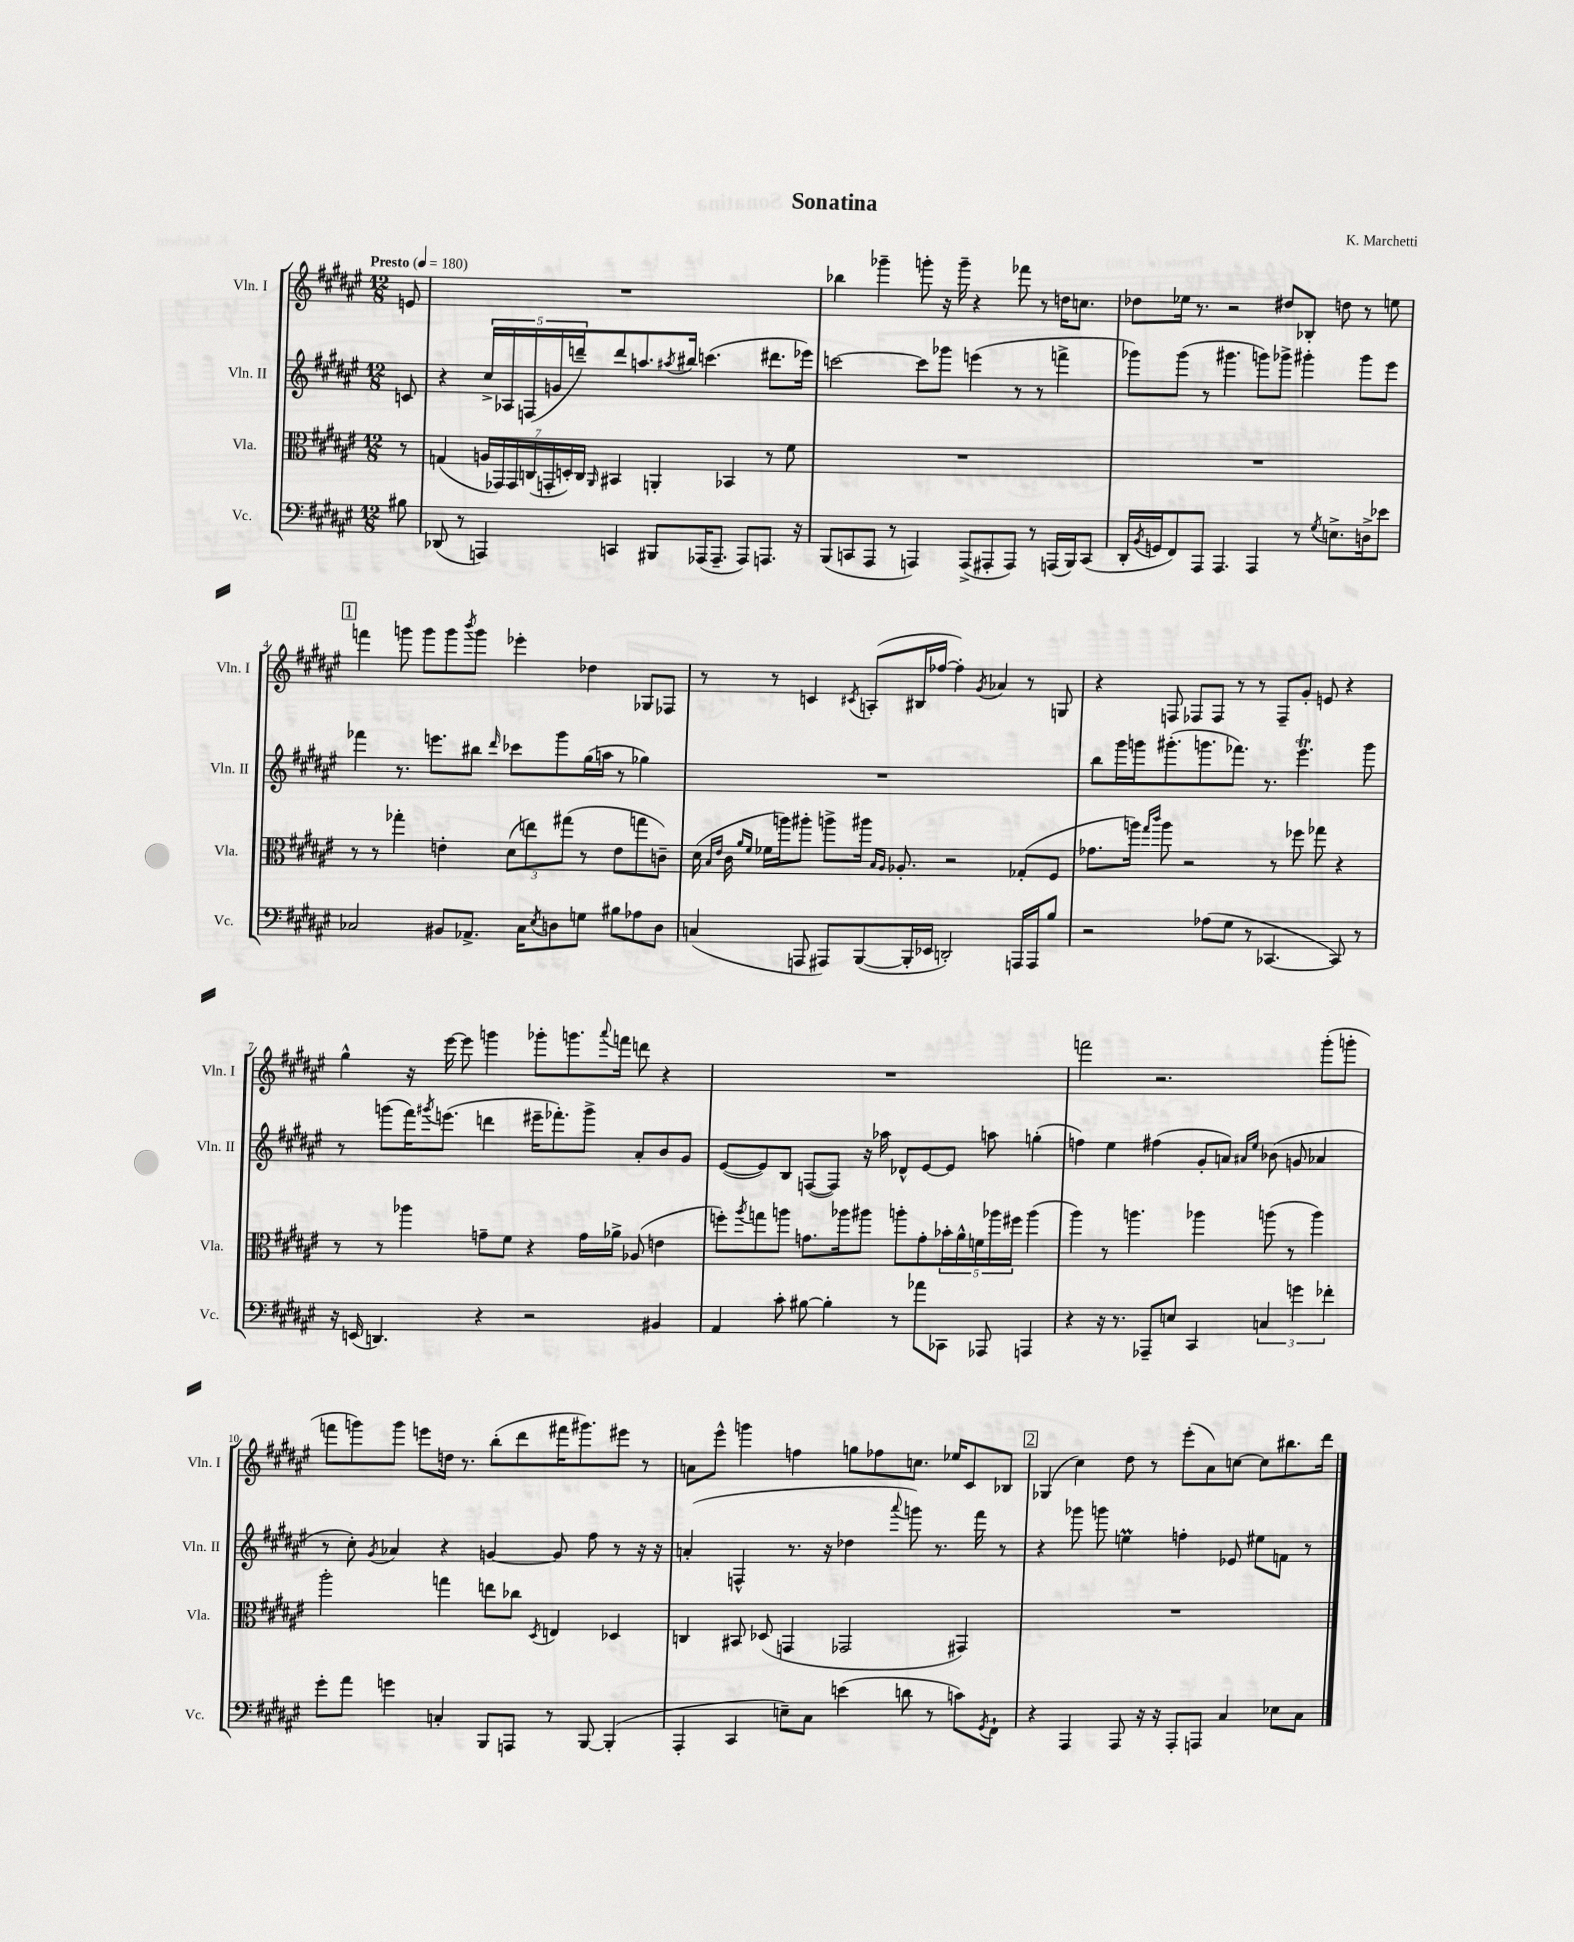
\header { title = "Sonatina" composer = "K. Marchetti" }
<<
\new StaffGroup <<
\new Staff = "s0" \with { instrumentName = "Vln. I" shortInstrumentName = "Vln. I" } {
    \clef treble \key fis \major \numericTimeSignature \time 12/8 \partial 8 \tempo "Presto" 4 = 180
    e'8 |
    R1. |
    bes''4 ges'''4-- g'''8-. r16 g'''16-- r4 fes'''8 r8 d''16 c''8. |
    des''8 ees''16 r8. r2 dis''8 bes8-. d''8 r8 e''8 |
    \mark \markup { \box "1" } f'''4 g'''8 g'''8 g'''8 \acciaccatura { b'''8 } g'''8 ees'''4-. des''4 ges8 fes8 |
    r8 r8 c'4 \acciaccatura { cis'8 } a8-.( bis16 fes''16~ fes''4-.) \acciaccatura { gis'8 } aes'4 r8 g8 |
    r4 f8 fes8 fes8 r8 r8 fes8-- gis'8-. e'8 r4 |
    gis''4-^ r16 eis'''16~ eis'''8 g'''4 ges'''8-. g'''8. \appoggiatura { ais'''8 } f'''16 d'''8 r4 |
    R1. |
    f'''2 r2. gis'''8-.( g'''8-. |
    f'''8 g'''8) g'''8 e'''8 d''16 r8. b''8-.( dis'''8 fis'''16 gis'''8.) eis'''8 r8 |
    a'8 eis'''8-^ g'''4 f''4 g''8 fes''8 c''8. ees''16 cis'8 bes8 |
    \mark \markup { \box "2" } ges4( cis''4) dis''8 r8 eis'''8-.( ais'8) c''8~ c''8 bis''8. dis'''16 \bar "|." |
}
\new Staff = "s1" \with { instrumentName = "Vln. II" shortInstrumentName = "Vln. II" } {
    \clef treble \key fis \major \numericTimeSignature \time 12/8 \partial 8
    c'8 |
    r4 \tuplet 5/4 { cis''16-> aes16 f16( g'16 d'''16--) } d'''8 a''8. \acciaccatura { ais''8 } bis''16 c'''4.( dis'''8. ees'''16) |
    c'''2~ c'''8 ges'''8 e'''4( r8 r8 f'''4-> |
    ges'''8) ges'''8( r8 gis'''4. g'''8) ges'''8-> gis'''4-. gis'''8 eis'''8 |
    \mark \markup { \box "1" } fes'''4 r8. e'''8. bis''8 \grace { dis'''16 } ces'''8 gis'''8 gis''16( a''16 r8 ges''4) |
    R1. |
    b''8 gis'''16 g'''16 gis'''8.-.( g'''8. fes'''8.) r8. eis'''4.\trill g'''8 |
    r8 g'''8( fis'''16) \acciaccatura { gis'''8 } e'''8.( d'''4 eis'''16-- fes'''8.-.) gis'''8-> ais'8-. b'8 gis'8 |
    eis'8~( eis'8) b8 f8~( f8) r16 aes''16 des'8-^ eis'8~ eis'8 a''8 g''4-.( |
    f''4) eis''4 fis''4( gis'8-. a'8) \grace { ais'16 eis''16 } bes'8( g'8 aes'4 |
    r8 cis''8-.) \acciaccatura { gis'8 } aes'4 r4 g'4~ g'8 fis''8 r8 r16 r16 |
    a'4-.( f4-^ r8. r16 des''4 \appoggiatura { ais'''8 } g'''8) r8. fis'''16 r8 |
    \mark \markup { \box "2" } r4 ges'''8 g'''8 e''4\prall f''4-. ees'8 eis''8 f'8 r8 \bar "|." |
}
\new Staff = "s2" \with { instrumentName = "Vla." shortInstrumentName = "Vla." } {
    \clef alto \key fis \major \numericTimeSignature \time 12/8 \partial 8
    r8 |
    g4( \tuplet 7/4 { a16 ges,16) ges,16 c16( g,16-. d16-.) c16 } \grace { ais,16 } bis,4 a,4-. bes,4 r8 fis'8 |
    R1. |
    R1. |
    \mark \markup { \box "1" } r8 r8 ges''4-. e'4-. \tuplet 3/2 { dis'8( e''8) gis''8( } r8 e'8 g''8 c'8--) |
    dis'16( \grace { b16 eis'16 } cis'16 \grace { ais'16 fis'16 } fes'16 a''16) ais''8-. a''8-> ais''16 \grace { b16 ais16 } aes8.-. r2 ges8-.( fis8 |
    ges'8. a''16) \grace { gis''16 cis'''16 } a''8 r2 r8 fes''8 ges''8 r4 |
    r8 r8 aes''4 g'8-- fis'8 r4 g'16 aes'16-> aes8( e'4 |
    f''8-.) \acciaccatura { ais''8 } g''8 a''8 g'8. aes''16 ais''8 a''8-. g'8-. \tuplet 5/4 { bes'16-. ais'16-^ f'16 aes''16 fis''16 } aes''4( |
    ais''4) r8 a''4. aes''4 a''8( r8 a''4) |
    ais''2-. g''4 e''8 ces''8 \acciaccatura { dis8 } e4 des4 |
    c4 bis,8 des8( g,4 ges,2 gis,4) |
    \mark \markup { \box "2" } R1. \bar "|." |
}
\new Staff = "s3" \with { instrumentName = "Vc." shortInstrumentName = "Vc." } {
    \clef bass \key fis \major \numericTimeSignature \time 12/8 \partial 8
    bis8 |
    des,8( r8 a,,4) c,4 bis,,8 aes,,16( aes,,8.-- aes,,8) a,,8. r16 |
    b,,8( c,8 ais,,8 r8 a,,4) a,,8->( ais,,8-. ais,,8) r8 a,,16( b,,16) c,8( |
    dis,16-. \acciaccatura { b,8 } g,16 fis,8) ais,,8 ais,,4. ais,,4 r8 \acciaccatura { gis8 } e8.-> d16-> ees'8 |
    \mark \markup { \box "1" } ces2 bis,8 aes,8.-> ces16 \acciaccatura { eis8 } d8 g8 bis8 aes8 d8 |
    c4( a,,8 ais,,8) b,,8~( b,,16-. ees,16 d,2-.) a,,16 a,,16 b8 |
    r2 aes8( gis8 r8 ces,4.~ ces,8) r8 |
    r16 e,16( d,4.) r4 r2 bis,4 |
    ais,4 cis'8-. bis8~ bis4-. r8 aes'8 ces,8 aes,,8 a,,4 |
    r4 r16 r8. aes,,8-- e8 cis,4 \tuplet 3/2 { c4 g'4 fes'4-. } |
    gis'8-. ais'8 g'4 c4-. b,,8 a,,8 r8 b,,8~ b,,4-.( |
    ais,,4-. cis,4 e8--) cis8 e'4( d'8 r8 c'8) \acciaccatura { gis,8 } fis,8-! |
    \mark \markup { \box "2" } r4 ais,,4 ais,,8 r16 r16 ais,,8-. a,,8 cis4 ees8 cis8 \bar "|." |
}
>>
>>
